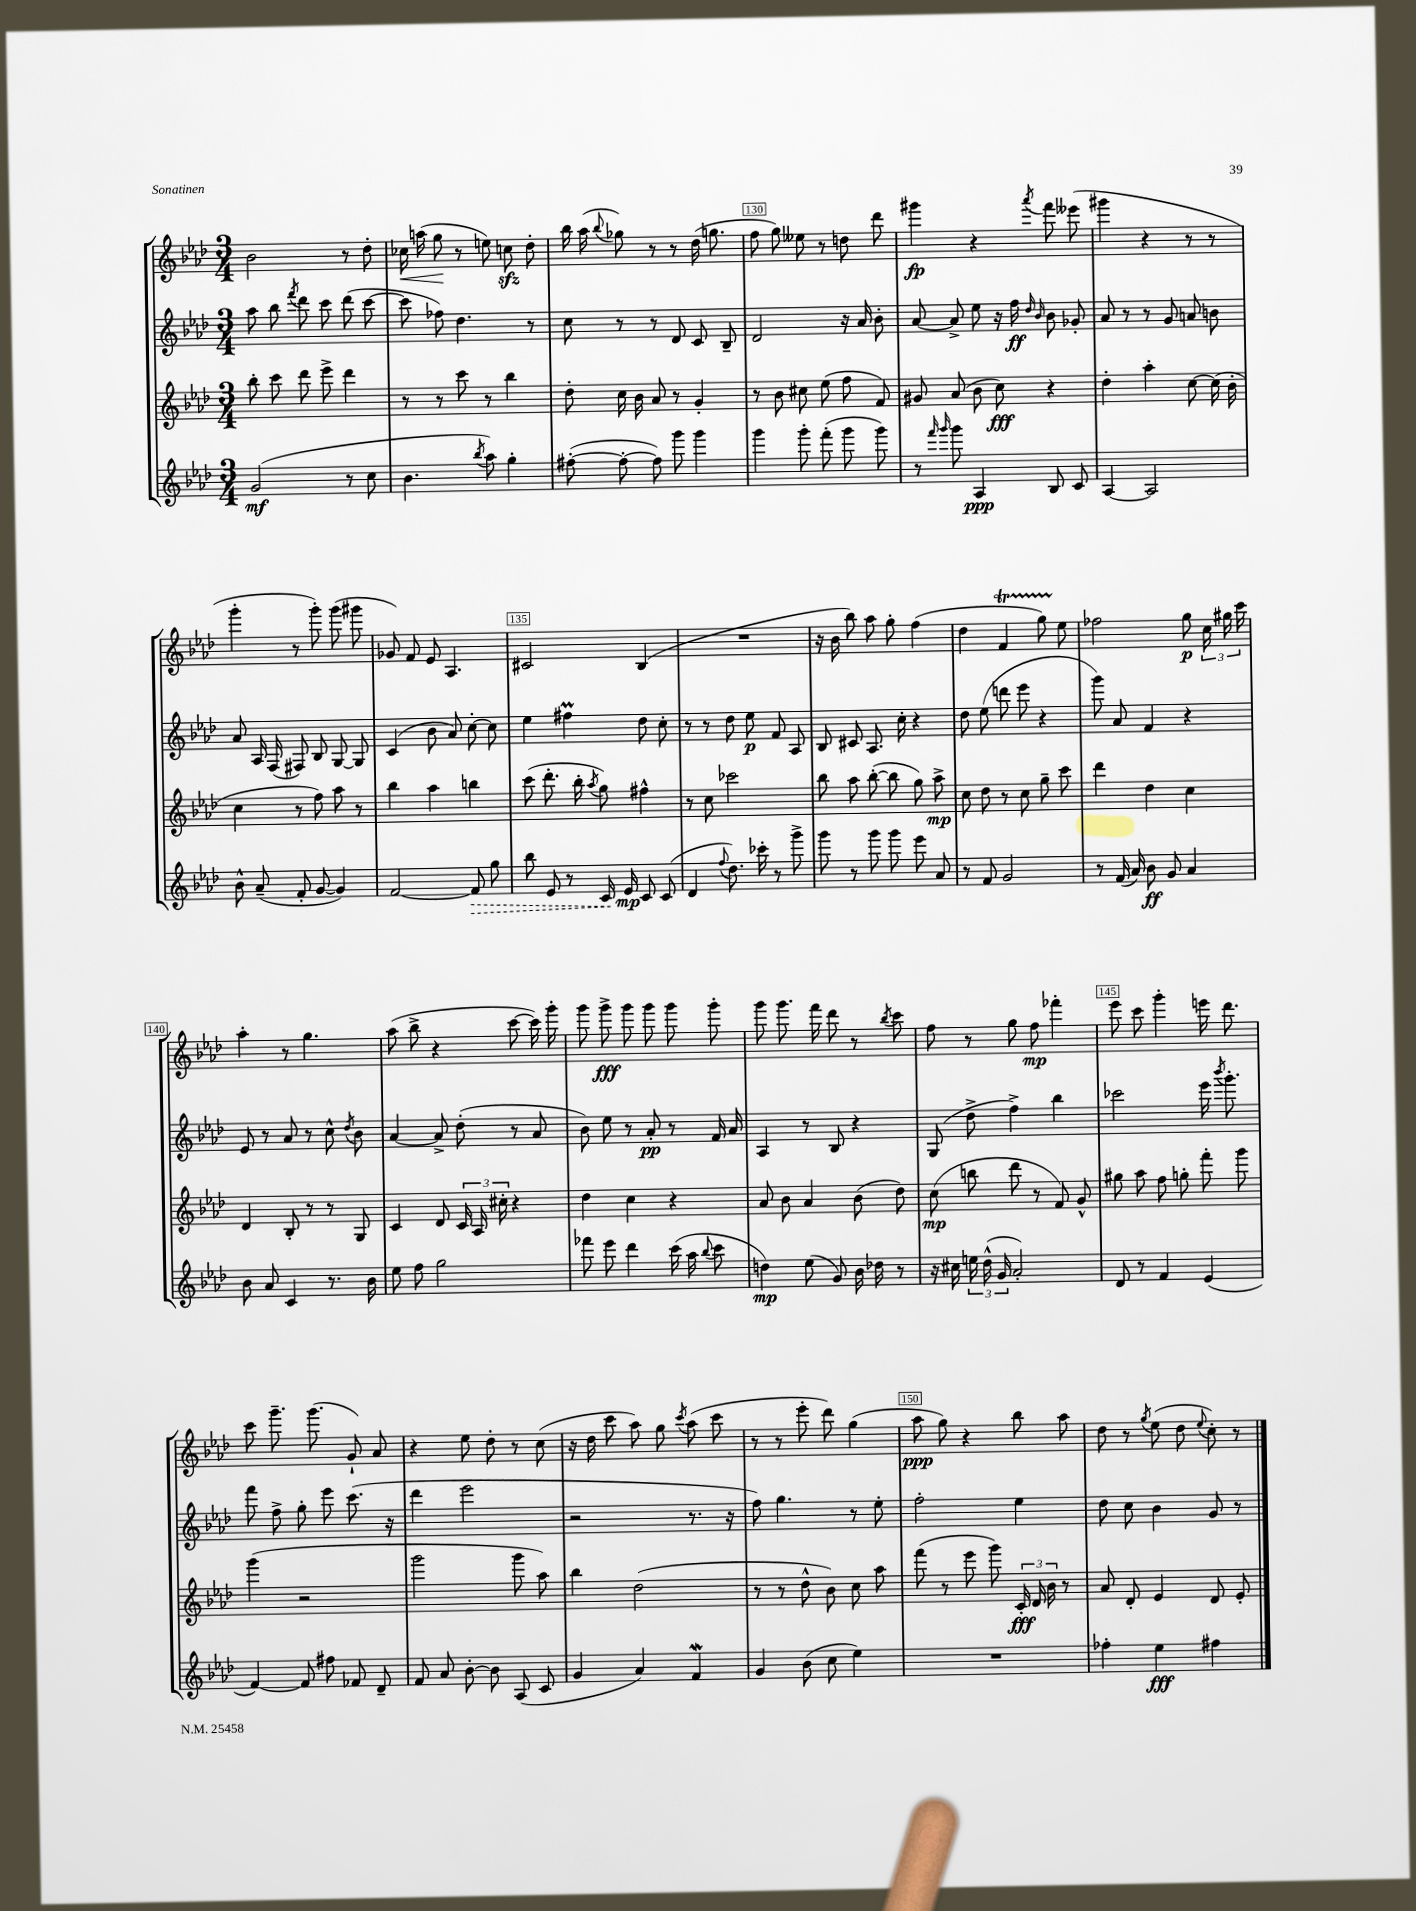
<<
\new StaffGroup <<
\new Staff = "s0" {
    \clef treble \key aes \major \numericTimeSignature \time 3/4
    \autoBeamOff bes'2 r8 des''8-. |
    ces''16\< a''16( g''8\! r8 e''8) c''8\sfz des''8-. |
    bes''16 aes''16( \appoggiatura { bes''8 } ges''8) r8 r8 des''16( g''8. |
    f''8 g''8) eeses''8 r8 d''8 des'''8 |
    gis'''4\fp r4 \acciaccatura { aes'''8 } f'''8 eeses'''8( |
    gis'''4 r4 r8 r8 |
    g'''4-. r8 g'''8-.) g'''8( gis'''8 |
    ges'8) f'8 ees'8 aes4. |
    cis'2 bes4( |
    R2. |
    r16 bes'16 bes''8) aes''8 g''8-. f''4( |
    des''4 f'4\startTrillSpan g''8) ees''8\stopTrillSpan |
    fes''2 g''8\p \tuplet 3/2 { c''16 gis''16 c'''16 } |
    aes''4-. r8 g''4. |
    aes''8( bes''8-> r4 c'''8~ c'''16) g'''16-. |
    g'''8 g'''8->\fff g'''8 g'''8 g'''8 g'''8-. |
    g'''8 g'''8. f'''16 des'''8 r8 \acciaccatura { bes''8 } c'''8 |
    f''8 r8 g''8 f''8\mp fes'''4-. |
    ees'''8 c'''8 g'''4-. e'''16 des'''8. |
    c'''8 g'''8.-- g'''8.( g'8-!) aes'8 |
    r4 ees''8 des''8-. r8 c''8( |
    r16 des''16 c'''8 aes''8) g''8 \acciaccatura { c'''8 } aes''8( c'''8 |
    r8 r8 ees'''8-. des'''8) g''4( |
    aes''8\ppp g''8) r4 bes''8 aes''8 |
    des''8 r8 \acciaccatura { g''8 } ees''8( des''8 \appoggiatura { ees''8 } c''8-.) r8 \bar "|." |
}
\new Staff = "s1" {
    \clef treble \key aes \major \numericTimeSignature \time 3/4
    \autoBeamOff aes''8 bes''8 \acciaccatura { f'''8 } des'''8 c'''8 des'''8( c'''8~ |
    c'''8 fes''8) des''4. r8 |
    c''8 r8 r8 des'8 c'8 bes8-- |
    des'2 r16 aes'16 bes'8-. |
    aes'8~ aes'8-> ees''8 r16 f''16\ff \grace { des''16 bes'16 } bes'8 ges'8-. |
    aes'8 r8 r8 g'8 a'8 b'8 |
    aes'8 aes16 f16( fis8) bes8 g8~ g8 |
    c'4( bes'8 aes'8) c''8~-. c''8 |
    ees''4 fis''4\prall des''8 c''8-. |
    r8 r8 des''8 ees''8\p f'8 aes8 |
    bes8 cis'8 aes8. c''16-. r4 |
    des''8 ees''8( d'''8 ees'''8 r4 |
    g'''8) aes'8 f'4 r4 |
    ees'8 r8 aes'8 r8 c''8-^ \acciaccatura { des''8 } bes'8 |
    aes'4~ aes'8-> des''8-.( r8 aes'8 |
    bes'8) ees''8 r8 aes'8-.\pp r8 f'16 aes'16 |
    aes4 r8 bes8 r4 |
    g8( des''8-> f''4->) bes''4 |
    ces'''2 ees'''16 \acciaccatura { bes'''8 } g'''8.-. |
    f'''8 f''8-> g''8-. ees'''8 c'''8.( r16 |
    des'''4 ees'''2 |
    r2 r8. r16 |
    f''8) g''4. r8 ees''8-. |
    f''2-. ees''4 |
    des''8 c''8 bes'4 g'8 r8 \bar "|." |
}
\new Staff = "s2" {
    \clef treble \key aes \major \numericTimeSignature \time 3/4
    \autoBeamOff bes''8-. c'''8 des'''8 ees'''8-> des'''4 |
    r8 r8 c'''8 r8 bes''4 |
    des''8-. c''16 bes'16 aes'8 r8 g'4-. |
    r8 bes'8 cis''8 ees''8( f''8 f'8) |
    gis'8 aes'8( bes'8 c''8\fff) r4 |
    des''4-. aes''4-. c''8~ c''16( bes'16-. |
    c''4 r8 f''8) aes''8 r8 |
    bes''4 aes''4 b''4 |
    c'''8( des'''8.-. bes''16-. \acciaccatura { aes''8 } g''8) fis''4-^ |
    r8 c''8 ces'''2 |
    bes''8 aes''8 bes''8~-.( bes''8 g''8) aes''8->\mp |
    c''8 des''8 r8 c''8 g''8-- c'''8 |
    des'''4 des''4 c''4 |
    des'4 bes8-. r8 r8 g8 |
    c'4 des'8 \tuplet 3/2 { c'16 aes16 cis''16-. } r4 |
    des''4 c''4 r4 |
    aes'8 bes'8 aes'4 bes'8( des''8) |
    c''8\mp( b''8 des'''8 r8 f'8) g'8-^ |
    gis''8 aes''8 f''8 g''8-. f'''8-. g'''8 |
    g'''4( r2 |
    g'''2 g'''8 aes''8) |
    bes''4 des''2( |
    r8 r8 des''8-^ bes'8) c''8 aes''8 |
    f'''8( r8 ees'''8 g'''8) \tuplet 3/2 { c'16-.\fff des'16 bes'16 } r8 |
    aes'8 des'8-. ees'4 des'8 ees'8-. \bar "|." |
}
\new Staff = "s3" {
    \clef treble \key aes \major \numericTimeSignature \time 3/4
    \autoBeamOff g'2\mf( r8 c''8 |
    bes'4. \acciaccatura { bes''8 } aes''8) g''4-. |
    fis''8~-.( fis''8~-. fis''8) g'''8 g'''4 |
    g'''4 g'''8-. f'''8-.( g'''8 g'''8) |
    r8 \grace { f'''16 g'''16 } g'''8 aes4\ppp bes8 c'8 |
    aes4~ aes2 |
    bes'8-^ aes'8--( f'8-. g'8~ g'4) |
    f'2~ \once \override Hairpin.style = #'dashed-line f'8\> g''8 |
    bes''8 ees'8 r8 c'16\! ees'16\mp c'8 c'8( |
    des'4 \appoggiatura { f''8 } des''8.) ces'''16-. r8 g'''8-> |
    g'''8 r8 g'''8 g'''8 ees'''8 aes'8 |
    r8 f'8 g'2 |
    r8 f'16( aes'16) bes'8\ff g'8 aes'4 |
    bes'8 aes'8 c'4 r8. bes'16 |
    ees''8 f''8 g''2 |
    fes'''8 ees'''8 des'''4 c'''16( aes''16 \appoggiatura { bes''8 } c'''8 |
    d''4\mp) ees''8( g'8) bes'16 des''16 r8 |
    r16 cis''16 \tuplet 3/2 { e''16 des''16-^( g'16 } aes'2-.) |
    des'8 r8 f'4 ees'4( |
    f'4~) f'8 fis''8 fes'8 des'8-- |
    f'8 aes'8 bes'8~-. bes'8 aes8( c'8 |
    g'4 aes'4) f'4\mordent |
    g'4 bes'8( c''8 ees''4) |
    R2. |
    fes''4-. ees''4\fff fis''4 \bar "|." |
}
>>
>>
\layout { \context { \Score currentBarNumber = #127 \override BarNumber.break-visibility = ##(#f #t #t) barNumberVisibility = #(every-nth-bar-number-visible 5) \override BarNumber.stencil = #(make-stencil-boxer 0.1 0.3 ly:text-interface::print) } }
